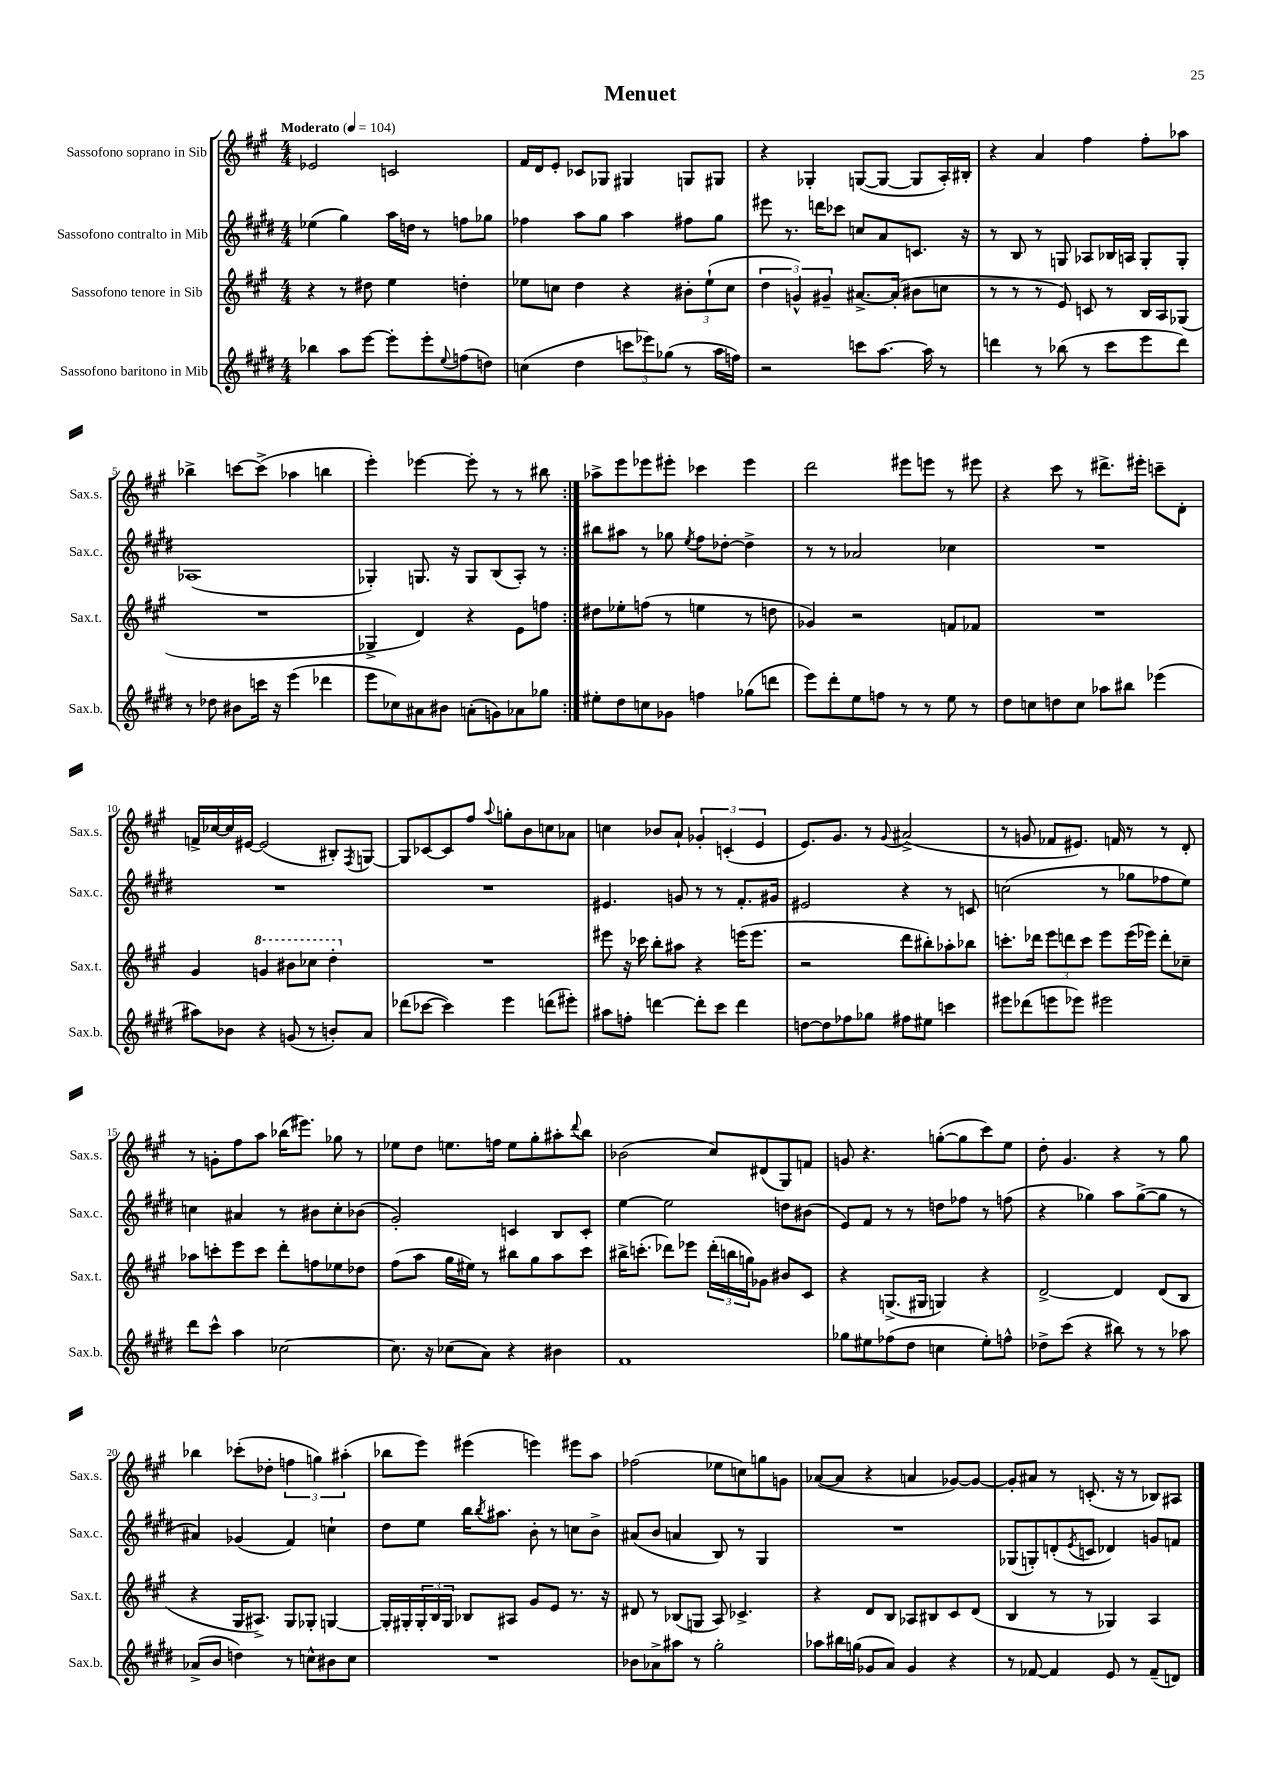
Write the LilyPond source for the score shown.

\header { title = "Menuet" }
<<
\new StaffGroup <<
\new Staff = "s0" \with { instrumentName = "Sassofono soprano in Sib" shortInstrumentName = "Sax.s." } {
    \clef treble \key a \major \numericTimeSignature \time 4/4 \tempo "Moderato" 4 = 104
    \repeat volta 2 { ees'2 c'2 |
    fis'16 d'16 e'8-. ces'8 ges8 gis4 g8 gis8 |
    r4 ges4-. g8~( g8~ g8 a16-.) bis16-. |
    r4 a'4 fis''4 fis''8-. aes''8 |
    bes''4-> c'''8~ c'''8->( aes''4 b''4 |
    e'''4-.) ees'''4~ ees'''8-. r8 r8 bis''8 | }
    aes''8-> e'''8 ees'''8 eis'''8-. ces'''4 eis'''4 |
    d'''2 eis'''8 e'''8 r8 eis'''8 |
    r4 cis'''8 r8 dis'''8.-> eis'''16-. c'''8-- d'8-. |
    f'16-> ces''16~ ces''16 eis'16~ eis'2( bis8-.) \acciaccatura { fis8 } g8~ |
    g8 ces'8~ ces'8 fis''8 \appoggiatura { a''8 } g''8-. b'8 c''8 aes'8 |
    c''4 bes'8 a'8-! \tuplet 3/2 { ges'4-. c'4-.( e'4 } |
    e'8.) gis'8. r8 \appoggiatura { gis'8 } ais'2->( |
    r8 g'8 fes'8 eis'8.) f'16 r8 r8 d'8-. |
    r8 g'8-. fis''8 a''8 bes''16( eis'''8.) ges''8 r8 |
    ees''8 d''8 e''8. f''16 e''8 gis''8-. ais''8-. \appoggiatura { d'''8 } b''8 |
    bes'2( cis''8) dis'8( gis8) f'8 |
    g'8 r4. g''8~-.( g''8 cis'''8) e''8 |
    d''8-. gis'4. r4 r8 gis''8 |
    bes''4 ces'''8-.( des''8-. \tuplet 3/2 { f''4 g''4) ais''4-.( } |
    bes''8 e'''8) eis'''4( e'''4) eis'''8 a''8 |
    fes''2( ees''8 c''8) g''8 g'8 |
    aes'8~( aes'8 r4 a'4 ges'8~) ges'8~ |
    ges'8-. ais'8 r8 c'8.-.( r16 r8 bes8) ais8 \bar "|." |
}
\new Staff = "s1" \with { instrumentName = "Sassofono contralto in Mib" shortInstrumentName = "Sax.c." } {
    \clef treble \key e \major \numericTimeSignature \time 4/4
    \repeat volta 2 { ees''4( gis''4) a''16 d''16 r8 f''8 ges''8 |
    fes''4 a''8 gis''8 a''4 fis''8 gis''8 |
    eis'''8 r8. d'''16 ces'''8 c''8 a'8 c'8. r16 |
    r8 b8 r8 g8 aes8 bes16 a16 g8-. g8-. |
    aes1( |
    ges4-.) g8. r16 g8 b8( a8-.) r8 | }
    bis''8 ais''8 r8 ges''8 \acciaccatura { e''8 } fis''8 des''8~-. des''4-> |
    r8 r8 aes'2 ces''4 |
    R1 |
    R1 |
    R1 |
    eis'4. g'8 r8 r8 fis'8.-. gis'16 |
    eis'2 r4 r8 c'8 |
    c''2( r8 ges''8 fes''8 e''8) |
    c''4 ais'4 r8 bis'8 c''8-. bes'8( |
    gis'2-.) c'4 b8 c'8-. |
    e''4~ e''2 d''8 bis'8( |
    e'8) fis'8 r8 r8 d''8 fes''8 r8 f''8( |
    r4 ges''4) a''8 ges''8~->( ges''8 r8 |
    ais'4) ges'4( fis'4) c''4-! |
    dis''8 e''8 b''16 \acciaccatura { b''8 } ais''8. b'8-. r8 c''8 b'8-> |
    ais'8( b'8 a'4 b8) r8 gis4 |
    R1 |
    ges8( g8-.) d'8-.( \acciaccatura { e'8 } c'8 des'4) g'8 f'8 \bar "|." |
}
\new Staff = "s2" \with { instrumentName = "Sassofono tenore in Sib" shortInstrumentName = "Sax.t." } {
    \clef treble \key a \major \numericTimeSignature \time 4/4
    \repeat volta 2 { r4 r8 dis''8 e''4 d''4-. |
    ees''8 c''8 d''4 r4 \tuplet 3/2 { bis'8-. ees''8-!( c''8 } |
    \tuplet 3/2 { d''4 g'4-^) gis'4-- } ais'8.~-> ais'16-.( bis'8 c''8 |
    r8 r8 r8 e'8) c'8 r8 b16 a16 ges8( |
    R1 |
    ges4-> d'4) r4 e'8 f''8 | }
    dis''8 ees''8-. f''8( r8 e''4 r8 d''8 |
    ges'4) r2 f'8 fes'8 |
    R1 |
    gis'4 \ottava #1 g''4 bis''8 ces'''8 d'''4-. \ottava #0 |
    R1 |
    eis'''8 r16 ces'''16 b''8-. ais''8 r4 e'''16( e'''8. |
    r2 d'''8 bis''8-.) aes''8-. bes''8 |
    c'''8.-. des'''16 \tuplet 3/2 { e'''8 d'''8 c'''8 } e'''8 e'''16( ees'''16) d'''8-. ces''8-- |
    aes''8 c'''8-. e'''8 c'''8 d'''8-. f''8 ees''8 des''8 |
    fis''8( a''8 gis''16 eis''16) r8 bis''8 gis''8 a''8 cis'''8 |
    bis''16-> c'''8.-.( des'''8) ees'''8 \tuplet 3/2 { des'''16-.( b''16 g''16) } ges'8 bis'8 cis'8 |
    r4 g8.->( gis16 g4) r4 |
    d'2~-> d'4 d'8( b8 |
    r4 gis16 ais8.->) gis8 ges8-. g4~ |
    g16-. gis16-. \tuplet 3/2 { gis16-. b16 gis16 } bes8 ais8 gis'8 e'8 r8. r16 |
    dis'8 r8 bes8( g8 a8) ces'4.-> |
    r4 d'8 b8 aes8 bis8 cis'8 d'8( |
    b4 r8 r8 ges4) a4 \bar "|." |
}
\new Staff = "s3" \with { instrumentName = "Sassofono baritono in Mib" shortInstrumentName = "Sax.b." } {
    \clef treble \key e \major \numericTimeSignature \time 4/4
    \repeat volta 2 { bes''4 a''8 e'''8~ e'''8-. e'''8-. \appoggiatura { e''8 } f''8( d''8) |
    c''4( dis''4 \tuplet 3/2 { c'''8 ees'''8) ges''8( } r8 a''16 f''16) |
    r2 c'''8 a''8.~ a''16 r8 |
    d'''4 r8 bes''8( r8 cis'''8 e'''8 d'''8) |
    r8 des''8 bis'8 c'''16 r16 e'''4( des'''4 |
    e'''8 ces''8) ais'8 bis'8 a'8-.( g'8) aes'8 ges''8 | }
    eis''8-. dis''8 c''8 ges'8 f''4 ges''8( d'''8 |
    e'''8) dis'''8-. e''8 f''8 r8 r8 e''8 r8 |
    dis''8 c''8 d''8 c''8 aes''8 bis''8 ees'''4( |
    ais''8) bes'8 r4 g'8( r8 b'8-.) a'8 |
    des'''8( ces'''8~ ces'''4) e'''4 d'''8( eis'''8-.) |
    ais''8 f''8-. d'''4~ d'''8-. cis'''8 d'''4 |
    d''8~ d''8 fes''8 ges''8 fis''8 eis''8 c'''4 |
    eis'''8 des'''8( e'''8 ees'''8) eis'''2 |
    dis'''8 cis'''8-^ a''4 ces''2~ |
    ces''8. r16 ces''8( a'8) r4 bis'4 |
    fis'1 |
    ges''8 eis''8 fes''8( dis''8 c''4 eis''8-.) f''8-^ |
    des''8-> cis'''8( r4 bis''8) r8 r8 aes''8 |
    aes'8->( b'8 d''4) r8 c''8-^ bis'8 c''8 |
    R1 |
    bes'8 aes'8-> ais''8 r8 gis''2-. |
    aes''8 bis''16 g''16( ges'8 a'8) ges'4 r4 |
    r8 fes'8~ fes'4 e'8 r8 fes'8--( d'8) \bar "|." |
}
>>
>>
